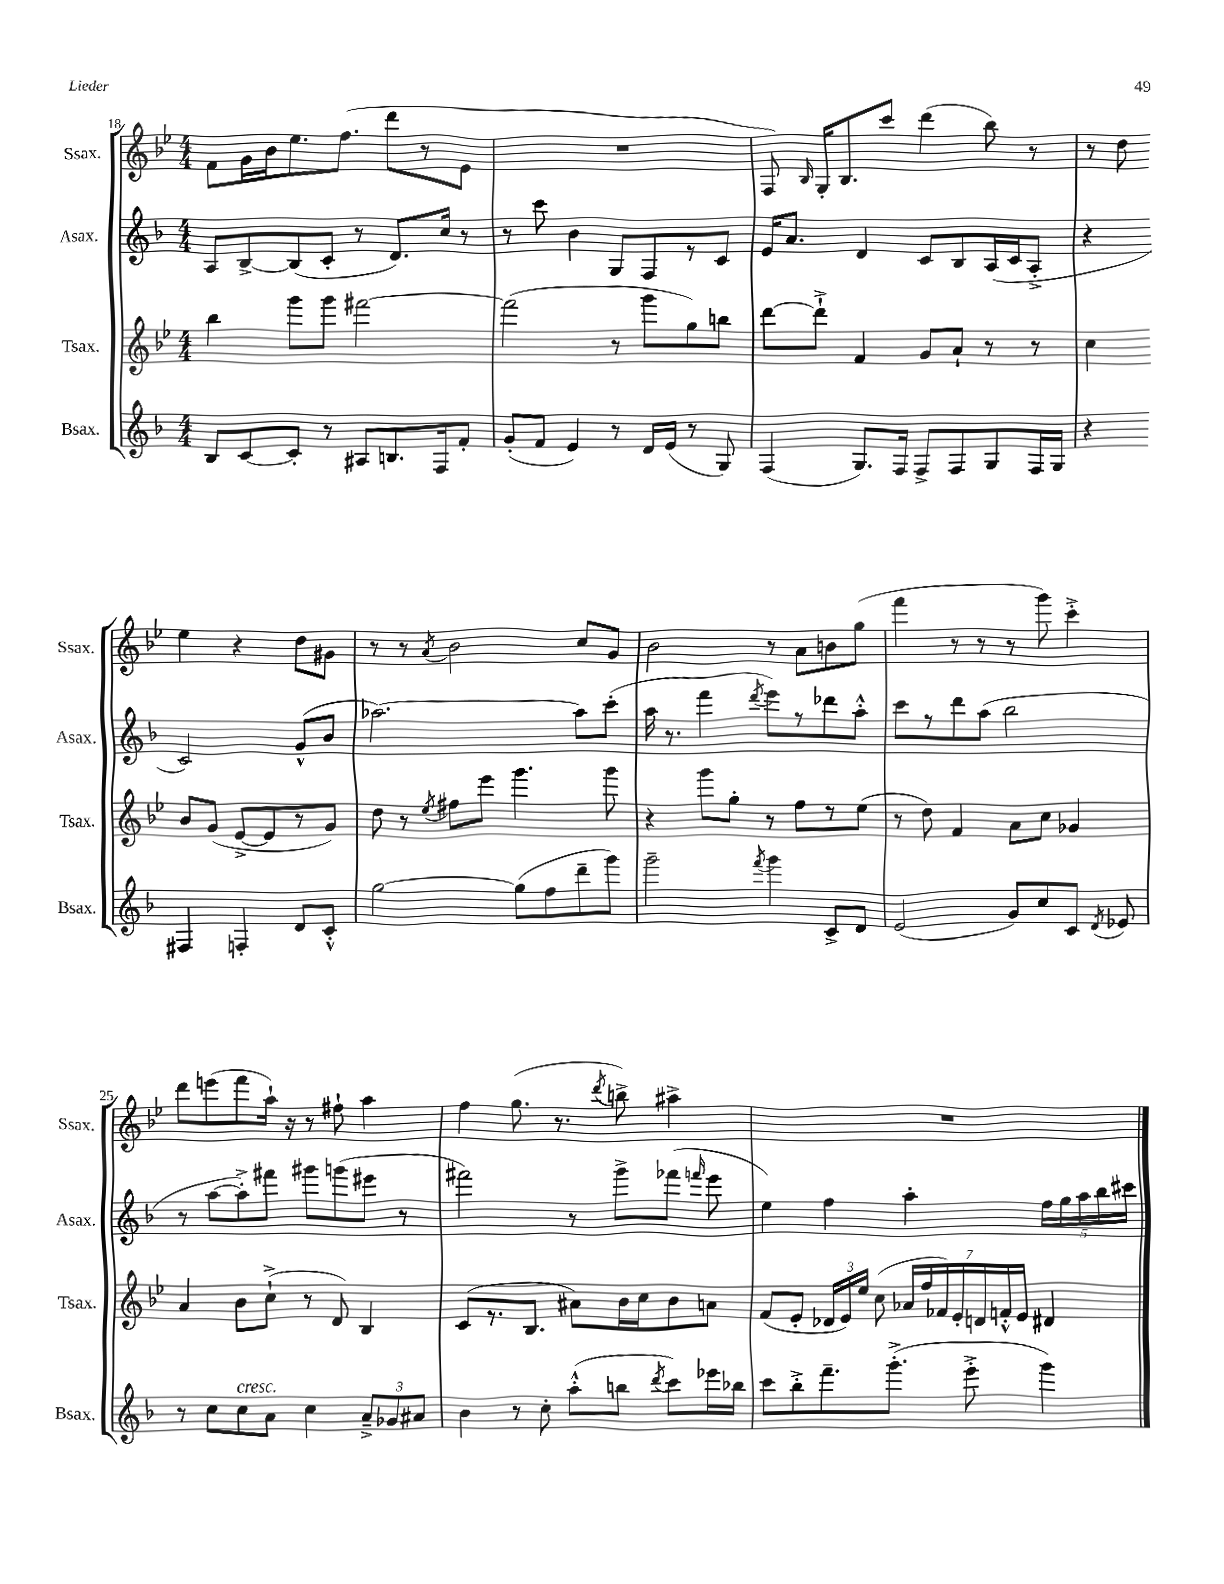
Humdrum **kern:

**kern	**kern	**kern	**kern
*staff4	*staff3	*staff2	*staff1
*clefG2	*clefG2	*clefG2	*clefG2
*k[b-]	*k[b-e-]	*k[b-]	*k[b-e-]
*M4/4	*M4/4	*M4/4	*M4/4
8B-/L	4bb-\	8A/L	8f\L
[8c/	.	[8B-^/	16g\L
.	.	.	16b-\J
8c'/]J	8ggg\L	(8B-/]	8.ee-\
8r	8ggg\J	8c'/J	.
.	.	.	(8.ff\J
8A#/L	[2fff#\	8r	.
8.B/	.	8.d/L)	8ddd\L
.	.	.	8r
16F/k	.	16cc/Jk	.
8f'/J	.	8r	8e-\J
=	=	=	=
(8g'/L	(2fff#\]	8r	1r
8f/J	.	8ccc\	.
4e/)	.	4b-\	.
8r	8r	8G/L	.
16d/LL	8ggg\L	8F/	.
(16e/JJ	.	.	.
8r	8gg\)	8r	.
8G/)	8bb\J	8c/J	.
=	=	=	=
(4F/	[8ddd\L	16e/LK	8F/)
.	.	8.a/J	.
.	.	.	16qqB-/
.	8ddd`^\]J	.	16G'/LK
.	.	.	8.B-/
8.G/L)	4f/	4d/	.
.	.	.	8ccc/J
16F/Jk	.	.	.
8F^/L	8g/L	8c/L	(4ddd\
8F/	8a`/J	8B-/	.
8G/	8r	(16A/L	8bb-\)
.	.	16c/J	.
16F/L	8r	8A'^/J	8r
16G/JJ	.	.	.
=	=	=	=
4r	4cc\	4r	8r
.	.	.	8dd\
4F#/	8b-/L	2c/)	4ee-\
.	(8g/J	.	.
4F'/	[8e-^/L	.	4r
.	8e-/]	.	.
8d/L	8r	(8g^^/L	8dd\L
8c'^^/J	8g/J)	8b-/J	8g#\J
=	=	=	=
[2gg\	8dd\	[2.aa-\)	8r
.	8r	.	8r
.	8qee-/	.	8qa/
.	8ff#\L	.	2b-\
.	8eee-\J	.	.
(8gg\]L	4.ggg\	.	.
8ff\	.	.	.
8ddd~\	.	8aa-\]L	8cc/L
8ggg\J)	8ggg\	(8ccc'\J	8g/J
=	=	=	=
2ggg~\	4r	16aa\	2b-\
.	.	8.r	.
.	8ggg\L	4fff\	.
.	8gg'\J	.	.
8qfff/	.	8qddd/	.
4ggg\	8r	8eee\L)	8r
.	8ff\L	8r	8a\L
8c^/L	8r	8ddd-\	8b\
8d/J	(8ee-\J	8aa'^^\J	(8gg\J
=	=	=	=
(2e/	8r	8ccc\L	4fff\
.	8dd\)	8r	.
.	4f/	8ddd\	8r
.	.	(8aa\J	8r
8g/L)	8a\L	2bb-\	8r
8cc/	8cc\J	.	8ggg\)
8c/J	4g-/	.	4ccc'^\
8qd/	.	.	.
8e-/	.	.	.
=	=	=	=
8r	4a/	8r	8ddd\L
8cc\L	.	[8aa\L	(8eee\
8cc\	8b-\L	8aa'^\])	8fff\
8a\J	(8cc`^\J	8fff#\J	16aa`\Jk)
.	.	.	16r
4cc\	8r	8ggg#\L	8r
.	8d/)	(8ggg\	8ff#`\
12a~^/L	4B-/	8eee#\J	4aa\
12g-/	.	.	.
.	.	8r	.
12a#/J	.	.	.
=	=	=	=
4b-\	(8c/L	2fff#\)	4ff\
.	8.r	.	.
8r	.	.	(8.gg\
.	8.B-/J	.	.
8cc'\	.	.	.
.	.	.	8.r
(8aa'^^\L	8a#\L)	8r	.
.	.	.	8qddd/
8bb\J	16b-\L	8ggg^\L	8bb^\)
.	16cc\J	.	.
8qddd/	.	.	.
8ccc\L)	8b-\	(8fff-\J	4aa#^\
.	.	16qqfff/	.
16eee-\L	8a\J	8eee\	.
16bb-\JJ	.	.	.
=	=	=	=
8ccc\L	(8f/L	4ee\)	1r
8bb-'^\	8e-'/J	.	.
8.fff~\	24d-/LL	4ff\	.
.	24e-/)	.	.
.	24ee-/JJ	.	.
.	(8cc\	.	.
(8.ggg'^\J	.	.	.
.	28a-/LL	4aa'\	.
.	28ff/	.	.
.	28f-/)	.	.
.	28e-'/	.	.
8eee'^\	.	.	.
.	28d/	.	.
.	28f'^^/	.	.
.	28e-/JJ	.	.
4ggg\)	4d#/	20ff\LL	.
.	.	20gg\	.
.	.	20aa\	.
.	.	20bb-\	.
.	.	20ccc#\JJ	.
==	==	==	==
*-	*-	*-	*-
